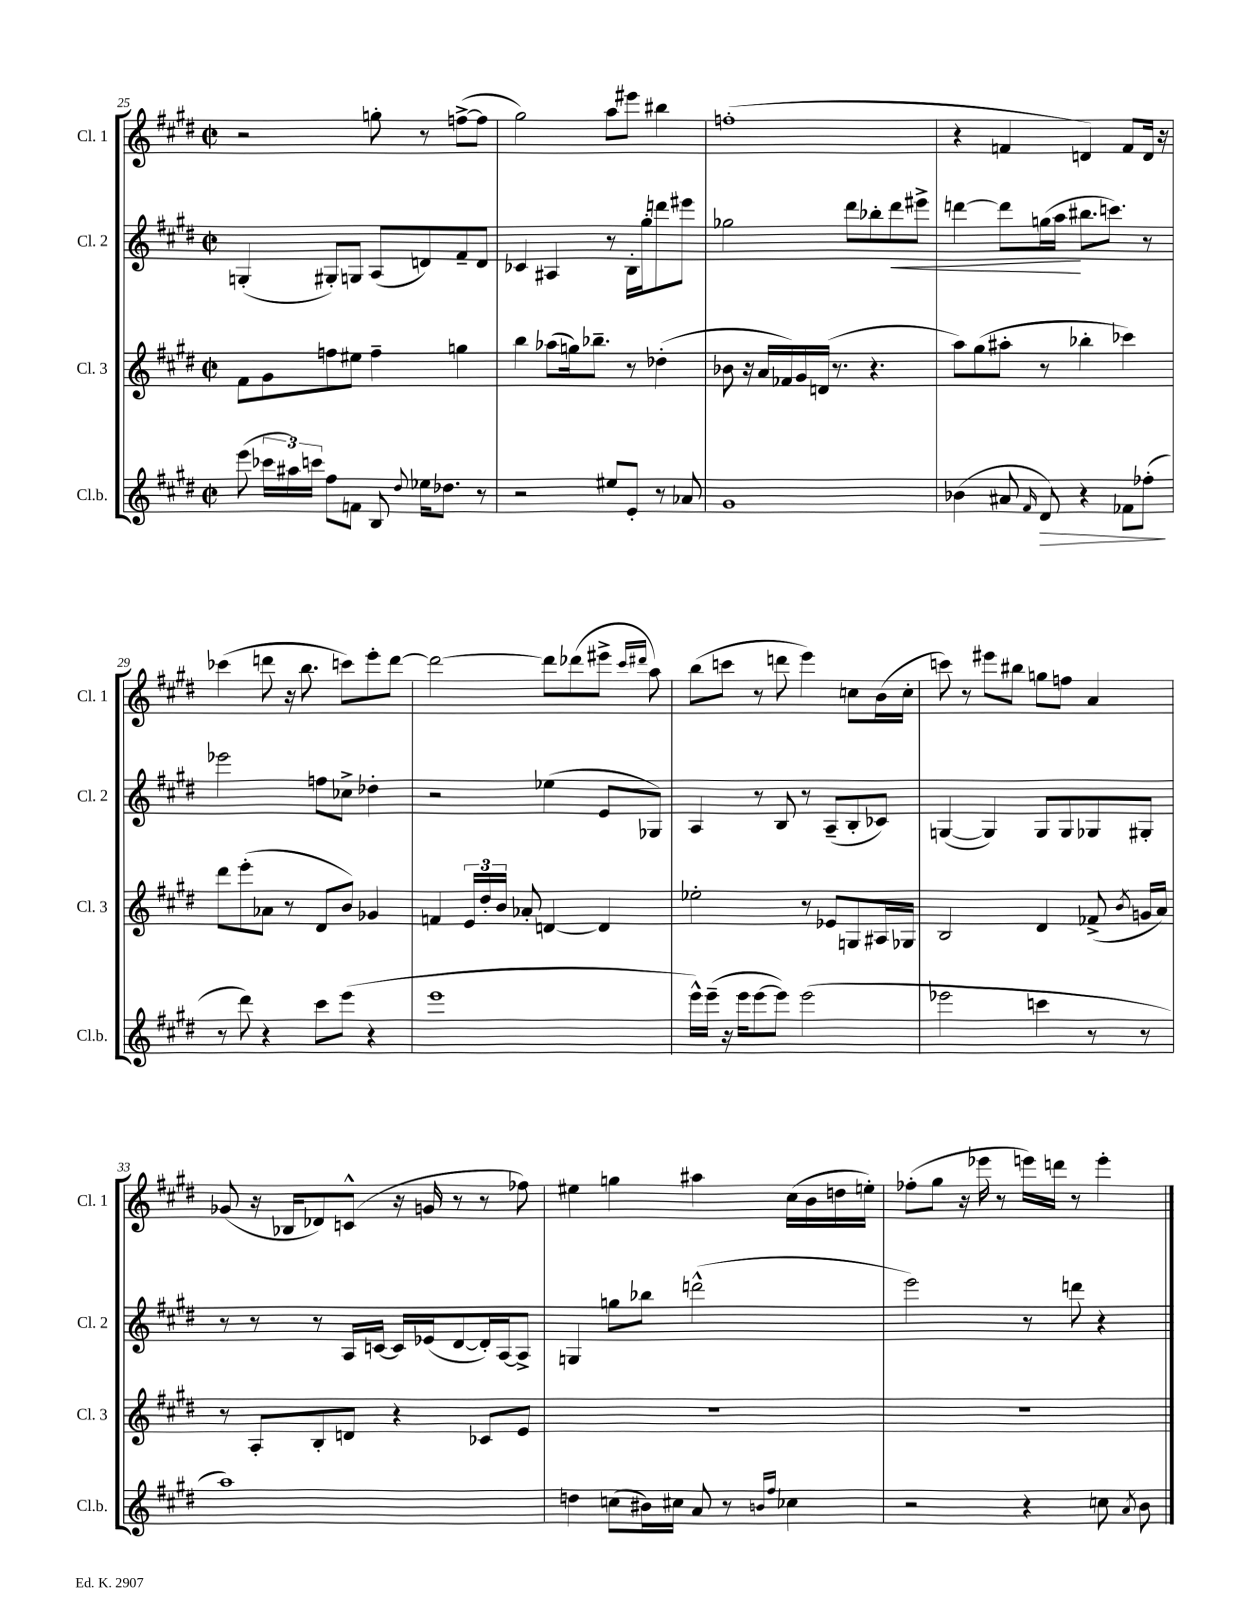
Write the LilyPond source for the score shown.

<<
\new StaffGroup <<
\new Staff = "s0" \with { instrumentName = "Cl. 1" shortInstrumentName = "Cl. 1" } {
    \clef treble \key e \major \defaultTimeSignature \time 2/2
    \autoBeamOff r2 g''8-. r8 f''8[~->( f''8] |
    gis''2) a''8[ eis'''8] bis''4 |
    f''1-.( |
    r4 f'4 d'4) f'8[ d'16] r16 |
    ces'''4( d'''8 r16 b''8. c'''8[) e'''8-. d'''8]~ |
    d'''2~ d'''8[ des'''8( eis'''8]-> \grace { cis'''16[ dis'''16] } a''8) |
    b''8[( c'''8] r8 d'''8 e'''4) c''8[ b'16( c''16]-. |
    c'''8) r8 eis'''8[ bis''8] g''8[ f''8] a'4 |
    ges'8( r16 bes16[ des'8) c'8]-^( r16 g'16 r8 r8 fes''8) |
    eis''4 g''4 ais''4 cis''16[( b'16 d''16 e''16]-.) |
    fes''8[-.( gis''8] r16 ees'''16 r8 e'''16[) d'''16] r8 e'''4-. \bar "|." |
}
\new Staff = "s1" \with { instrumentName = "Cl. 2" shortInstrumentName = "Cl. 2" } {
    \clef treble \key e \major \defaultTimeSignature \time 2/2
    \autoBeamOff g4-.( gis8[-.) g8] a8[( d'8) fis'8-- d'8] |
    ces'4 ais4 r8 b16[-. gis''16-. d'''8 eis'''8] |
    ges''2 dis'''8[ bes''8-. dis'''8\< eis'''8]-> |
    d'''4~ d'''8[ g''16( a''16]\! bis''8.[ c'''8.]) r8 |
    ees'''2 f''8[ ces''8]-> des''4-. |
    r2 ees''4( e'8[ ges8]) |
    a4 r8 b8 r8 a8[--( b8-. ces'8]) |
    g4~( g4) g8[ g8 ges8 gis8]-. |
    r8 r8 r8 a16[ c'16]~ c'16[ ees'16( dis'8~ dis'16-.) a16~ a8]-> |
    g4 g''8[ bes''8] d'''2-^( |
    e'''2) r8 d'''8 r4 \bar "|." |
}
\new Staff = "s2" \with { instrumentName = "Cl. 3" shortInstrumentName = "Cl. 3" } {
    \clef treble \key e \major \defaultTimeSignature \time 2/2
    \autoBeamOff fis'8[ gis'8 f''8 eis''8] f''4-- g''4 |
    b''4 aes''8[( g''16) bes''8.]-- r8 des''4-.( |
    bes'8 r16 a'16[ fes'16) gis'16 d'16]( r8. r4. |
    a''8[) gis''8( ais''8]-. r8 bes''4-. ces'''4) |
    dis'''8[ e'''8-.( aes'8] r8 dis'8[ b'8]) ges'4 |
    f'4 \tuplet 3/2 { e'16[ dis''16-. b'16] } aes'8-. d'4~ d'4 |
    ees''2-. r8 ees'8[ g8 ais16 ges16] |
    b2 dis'4 fes'8->( \acciaccatura { b'8 } g'16[ a'16]) |
    r8 a8[-. b8-. d'8] r4 ces'8[ e'8] |
    R1 |
    R1 \bar "|." |
}
\new Staff = "s3" \with { instrumentName = "Cl.b." shortInstrumentName = "Cl.b." } {
    \clef treble \key e \major \defaultTimeSignature \time 2/2
    \autoBeamOff e'''8( \tuplet 3/2 { ces'''16[ ais''16) c'''16] } fis''8[ f'8] b8 \appoggiatura { dis''8 } ees''16[ des''8.] r8 |
    r2 eis''8[ e'8]-. r8 aes'8 |
    gis'1 |
    bes'4( ais'8 \grace { fis'16 } dis'8\>) r4 fes'8[ fes''8]-.\!( |
    r8 dis'''8) r4 cis'''8[ e'''8]( r4 |
    e'''1 |
    e'''16[-^) e'''16]--( r16 e'''16[ e'''8~ e'''8]) e'''2( |
    ees'''2 c'''4 r8 r8 |
    a''1) |
    d''4 c''8[( bis'16) cis''16] a'8 r8 \grace { b'16[ fis''16] } ces''4 |
    r2 r4 c''8 \acciaccatura { a'8 } b'8 \bar "|." |
}
>>
>>
\layout { \context { \Score currentBarNumber = #25 } }
